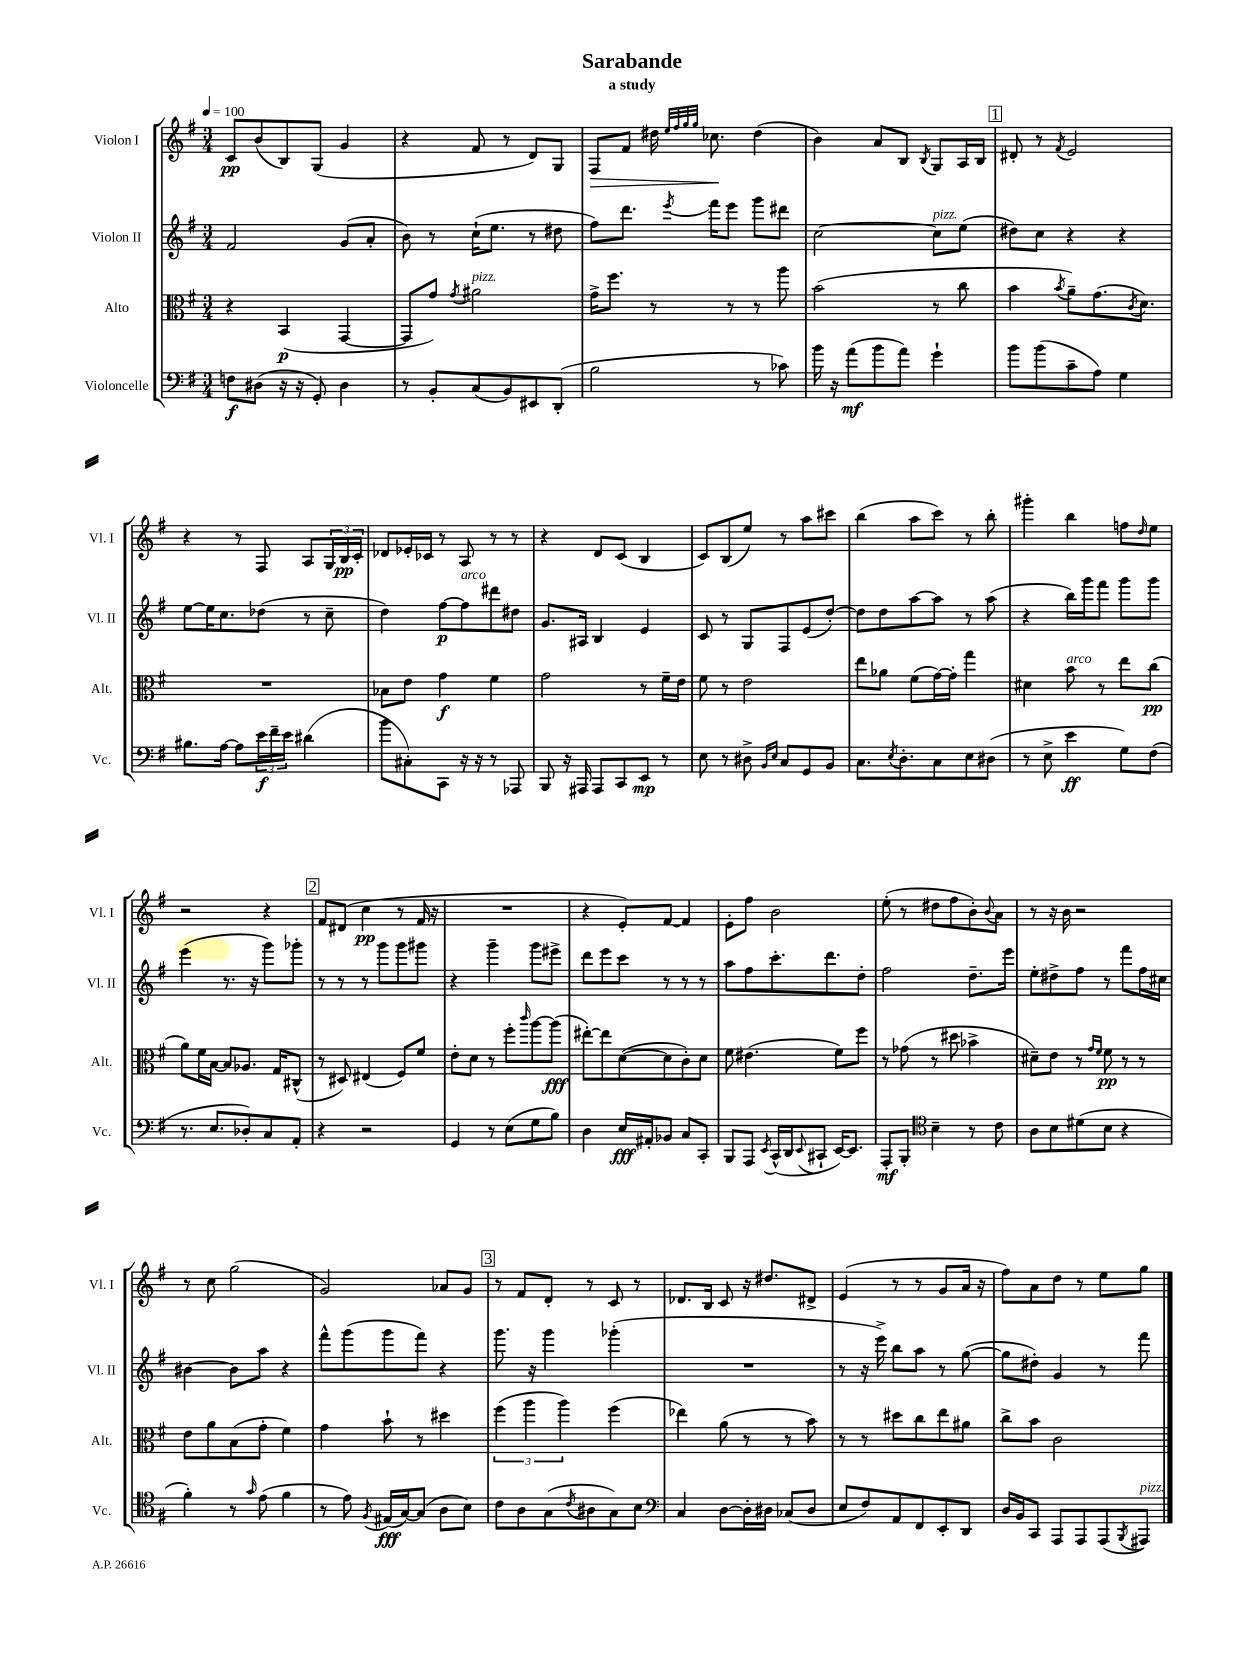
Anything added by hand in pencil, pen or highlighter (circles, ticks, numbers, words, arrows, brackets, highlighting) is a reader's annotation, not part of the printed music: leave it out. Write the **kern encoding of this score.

**kern	**kern	**kern	**kern
*staff4	*staff3	*staff2	*staff1
*clefF4	*clefC3	*clefG2	*clefG2
*k[f#]	*k[f#]	*k[f#]	*k[f#]
*M3/4	*M3/4	*M3/4	*M3/4
*MM100	*MM100	*MM100	*MM100
8F	4r	2f#	8c
(8D#	.	.	(8b
16r	(4BB	.	8B)
16r	.	.	.
8GG')	.	.	(8G
4D#	[4GG	(8g	4g
.	.	8a'	.
=	=	=	=
8r	8GG]	8b)	4r
8BB'	8g)	8r	.
.	8qg	.	.
(8C	2a#	(16cc`	8f#
.	.	8.ee	.
8BB)	.	.	8r
8EE#	.	8r	8d)
(8DD'	.	8dd#	8G
=	=	=	=
2B	16g^	8ff#)	8F#
.	8.ff#	.	.
.	.	8.ddd	8f#
.	8r	.	16dd#
.	.	.	32qqee
.	.	.	32qqff#
.	.	.	32qqgg
.	.	8qeee	32qqgg
.	.	16fff#	8.cc-
.	8r	8eee	.
8r	8r	8ggg	(4dd#
8c-)	8aa	8ddd#	.
=	=	=	=
16b	(2b	[2cc	4b)
16r	.	.	.
(8a	.	.	.
8b	.	.	8a
8a)	.	.	8B
.	.	.	8qB
4g`	8r	8cc]	8G
.	8cc	(8ee	16A
.	.	.	16B
=	=	=	=
8b	4b	8dd#)	8d#'
(8b	.	8cc	8r
.	8qb	.	8qf#
8c~	8a~)	4r	2e
8A)	(8.g	.	.
4G	.	4r	.
.	8qc	.	.
.	8.d)	.	.
=	=	=	=
8.B#	2.r	[8ee	4r
.	.	16ee]	.
[16A	.	8.cc	.
8A]	.	.	8r
24e	.	(8dd-	8F#
24f#~	.	.	.
24e	.	.	.
(4d#	.	8r	8A
.	.	8cc~	24G
.	.	.	24B
.	.	.	24c'
=	=	=	=
8b	8B-	4dd)	8d-
8C#')	8e	.	16e-'
.	.	.	16c-
8CC	4g	[8ff#	8r
16r	.	8ff#]	8A
16r	.	.	.
8r	4f#	8ddd#	8r
8AAA-	.	8dd#	8r
=	=	=	=
8BBB	2g	8.g	4r
16r	.	.	.
16AAA#	.	16A#	.
8AAA#	.	4B	8d
8CC	.	.	(8c
8EE	8r	4e	4B
8r	16f#~	.	.
.	16e	.	.
=	=	=	=
8E	8f#	8c	8c)
8r	8r	8r	(8B
8D#^	2e	8G	8ee)
16qqBB	.	.	.
16qqE	.	.	.
8C	.	8F#	8r
8GG	.	(8e	8aa
8BB	.	[8dd')	8ccc#
=	=	=	=
8.C	8ee	8dd]	(4bb
.	8a-	8dd	.
8qE	.	.	.
8.D'	.	.	.
.	(8f#	[8aa	8aa
8C	[16g)	8aa]	8ccc)
.	16g']	.	.
8E	4gg	8r	8r
(8D#	.	(8aa	8bb'
=	=	=	=
8r	4d#	4r	4ggg#'
8E^	.	.	.
4e	8b	16bb)	4bb
.	.	16ggg	.
.	8r	8fff#	.
8G)	8ee	8ggg	8ff
.	.	.	16qqdd
(8F#	(8cc	8ggg	8ee
=	=	=	=
8.r	8a)	(4eee	2r
.	16f#	.	.
8.E	[16B	.	.
.	8B]	8.r	.
8D-')	8.A-	.	.
.	.	16r	.
8C	.	8ggg)	4r
.	16G	.	.
8AA'	(8C#^^	8ggg-'	.
=	=	=	=
4r	8r	8r	8f#
.	8D#)	8r	(8d#
2r	(4E#	8r	4cc
.	.	8ggg	.
.	8F#)	8ggg	8r
.	8f#	8ggg#	16f#
.	.	.	16r
=	=	=	=
4GG	8e'	4r	2.r
.	8d	.	.
8r	8r	4ggg~	.
(8E	8ff#'	.	.
.	16qqccc	.	.
8G	[8aa	8ggg	.
8B)	(8aa]	8eee#^	.
=	=	=	=
4D	[8ee#')	8ddd	4r
.	8ee#]	8eee	.
16E	([8d	8ccc	8e')
16AA#'	.	.	.
8BB-	8d]	8r	[8f#
8C	8c')	8r	4f#]
8CC'	8d	8r	.
=	=	=	=
8BBB	8f#	8aa	8e'
8AAA	(4.e#	8ff#	8ff#
8qEE	.	.	.
(16CC^^	.	8.ccc'	2b
16DD	.	.	.
8qqEE	.	.	.
8CC#`	.	.	.
.	.	8.ddd	.
[16EE)	8f#)	.	.
8.EE]	.	.	.
.	8ff#	8dd'	.
=	=	=	=
8AAA'	8r	2ff#	(8ee'
8BBB'	(8g-	.	8r
*clefC4	*	*	*
4B~	8r	.	8dd#
.	8dd#	.	8ff#
8r	4b-^	8.dd~	8b')
.	.	.	8qqb
8c	.	.	8a
.	.	16eee	.
=	=	=	=
8A	8d#~)	8ee'	8r
8B	8e	8dd#^	16r
.	.	.	16b
(8d#	8r	8ff#	2r
.	16qqg	.	.
.	16qqf#	.	.
8B	8f#	8r	.
4r	8r	8fff#	.
.	8r	16ff#	.
.	.	16cc#	.
=	=	=	=
4f#')	8e	[4b#	8r
.	8a	.	8cc
8r	(8B	8b#]	(2gg
16qqg	.	.	.
(8e	8g'	8aa	.
4f#	4f#)	4r	.
=	=	=	=
8r	4g	8fff#^^	2g)
8e)	.	(8ggg	.
8qF#	.	.	.
(16E#	8b`	8ggg	.
[16G)	.	.	.
(8G]	8r	8fff#)	.
8A	4dd#	4r	8a-
8B)	.	.	8g
=	=	=	=
8c	(6ff#	8.ggg	8r
8A	.	.	8f#
.	6aa	.	.
.	.	16r	.
(8G	.	4ggg	8d'
.	6aa)	.	.
8qc	.	.	.
8A#	.	.	8r
8G)	(4ff#	(4ggg-'	8c
8B	.	.	8r
=	=	=	=
*clefF4	*	*	*
4C	4ee-)	2.r	8.d-
.	.	.	16B
[8D	(8a	.	8c
16D']	8r	.	16r
16D#	.	.	8.dd#
(8C-	8r	.	.
8D#	8b)	.	8d#^
=	=	=	=
8E	8r	8r	(4e
8F#)	8r	16r	.
.	.	16eee^)	.
8AA	8dd#	8bb	8r
8FF#	8cc	8aa	8r
8EE'	8ee	8r	8g
8DD	8a#	([8gg	16a
.	.	.	16r
=	=	=	=
16D	8cc^	8gg]	8ff#)
16BB	.	.	.
8CC	8b	8dd#')	8a
8AAA	2c	4g	8dd
8AAA	.	.	8r
(8AAA	.	8r	8ee
8qBBB	.	.	.
8AAA#)	.	8fff#	8gg
==	==	==	==
*-	*-	*-	*-
